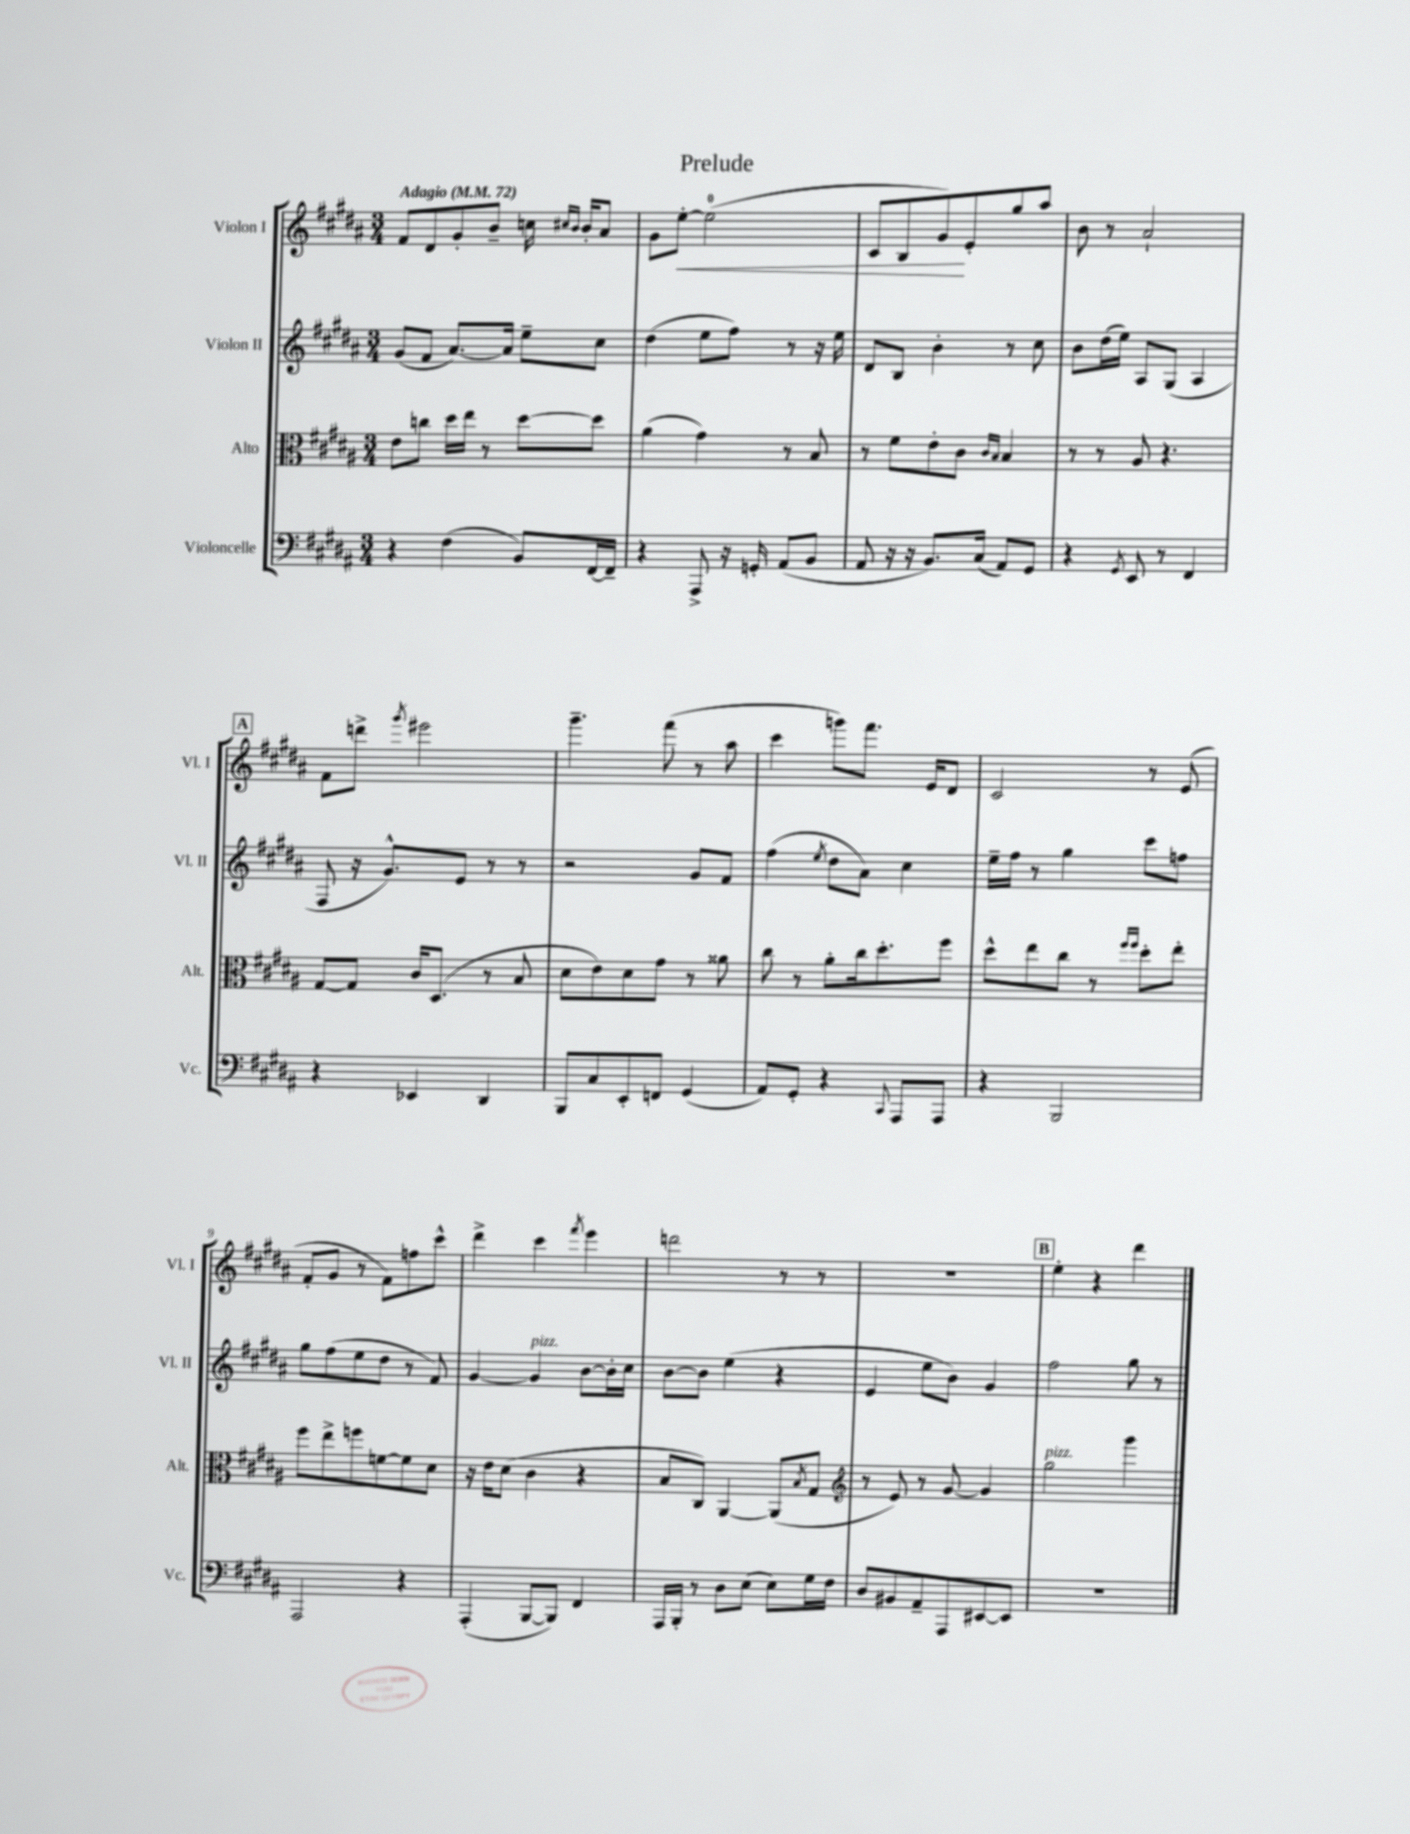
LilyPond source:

\header { title = "Prelude" }
<<
\new StaffGroup <<
\new Staff = "s0" \with { instrumentName = "Violon I" shortInstrumentName = "Vl. I" } {
    \clef treble \key b \major \numericTimeSignature \time 3/4 \tempo "Adagio" 4 = 72
    fis'8 dis'8 gis'8-. b'8-- c''16 \grace { cis''16 b'16 } b'16-. ais'8 |
    gis'8 e''8~-.\< e''2-0( |
    cis'8 b8 gis'8\!) e'8-. gis''8 ais''8 |
    b'8 r8 ais'2-! |
    \mark \markup { \box "A" } fis'8 d'''8-> \acciaccatura { gis'''8 } eis'''2 |
    gis'''4.-- fis'''8( r8 ais''8 |
    cis'''4 g'''8) fis'''8. e'16 dis'8 |
    cis'2 r8 e'8( |
    fis'8-. gis'8 r8 fis'8) f''8 cis'''8-^ |
    dis'''4-> cis'''4 \acciaccatura { fis'''8 } e'''4 |
    d'''2 r8 r8 |
    R2. |
    \mark \markup { \box "B" } e''4-. r4 dis'''4 \bar "|." |
}
\new Staff = "s1" \with { instrumentName = "Violon II" shortInstrumentName = "Vl. II" } {
    \clef treble \key b \major \numericTimeSignature \time 3/4
    gis'8( fis'8 ais'8.~) ais'16 e''8-- cis''8 |
    dis''4( e''8 fis''8) r8 r16 e''16 |
    dis'8 b8 b'4-. r8 cis''8 |
    b'8 dis''16( e''16) ais8 gis8( ais4 |
    \mark \markup { \box "A" } fis8 r16 gis'8.-^) e'8 r8 r8 |
    r2 gis'8 fis'8 |
    fis''4( \acciaccatura { e''8 } dis''8 ais'8) cis''4 |
    e''16-- fis''16 r8 gis''4 cis'''8 f''8 |
    gis''8 fis''8( e''8 dis''8 r8 fis'8) |
    gis'4~ gis'4^\markup { \italic "pizz." } b'8~ b'16-. cis''16 |
    b'8~ b'8 e''4( r4 |
    e'4 e''8 b'8) gis'4 |
    \mark \markup { \box "B" } fis''2 gis''8 r8 \bar "|." |
}
\new Staff = "s2" \with { instrumentName = "Alto" shortInstrumentName = "Alt." } {
    \clef alto \key b \major \numericTimeSignature \time 3/4
    e'8 c''8 dis''16 e''16 r8 dis''8~ dis''8 |
    ais'4( gis'4) r8 b8 |
    r8 fis'8 e'8-. cis'8 \grace { cis'16 b16 } b4 |
    r8 r8 ais8 r4. |
    \mark \markup { \box "A" } gis8~ gis8 cis'16 dis8.( r8 b8 |
    dis'8 e'8) dis'8 gis'8 r8 aisis'8 |
    cis''8 r8 ais'8-. cis''16 dis''8.-. fis''8 |
    dis''8-^ e''8 cis''8 r8 \grace { fis''16 fis''16 } dis''8-. e''8-. |
    fis''8 e''8-> f''8 f'8~ f'8 dis'8 |
    r16 e'16 dis'8( cis'4 r4 |
    b8 cis8) ais,4~ ais,8( \acciaccatura { b8 } gis8 |
    \clef treble r8 e'8) r8 gis'8~ gis'4 |
    \mark \markup { \box "B" } gis''2^\markup { \italic "pizz." } gis'''4 \bar "|." |
}
\new Staff = "s3" \with { instrumentName = "Violoncelle" shortInstrumentName = "Vc." } {
    \clef bass \key b \major \numericTimeSignature \time 3/4
    r4 fis4( b,8) fis,16~ fis,16-- |
    r4 ais,,8-> r16 g,16-. ais,8( b,8 |
    ais,8 r16 r16 b,8.) cis16( ais,8) gis,8 |
    r4 \acciaccatura { gis,8 } e,8 r8 fis,4 |
    \mark \markup { \box "A" } r4 ees,4 dis,4 |
    b,,8 cis8 e,8-. f,8 gis,4( |
    ais,8) gis,8-. r4 \appoggiatura { cis,8 } ais,,8 ais,,8 |
    r4 b,,2 |
    ais,,2 r4 |
    ais,,4-.( b,,8~ b,,8) fis,4 |
    ais,,16 b,,16-. r8 dis8 e8( e8) gis16 fis16 |
    dis8 bis,8 ais,8-- ais,,8 eis,8~ eis,8 |
    \mark \markup { \box "B" } R2. \bar "|." |
}
>>
>>
